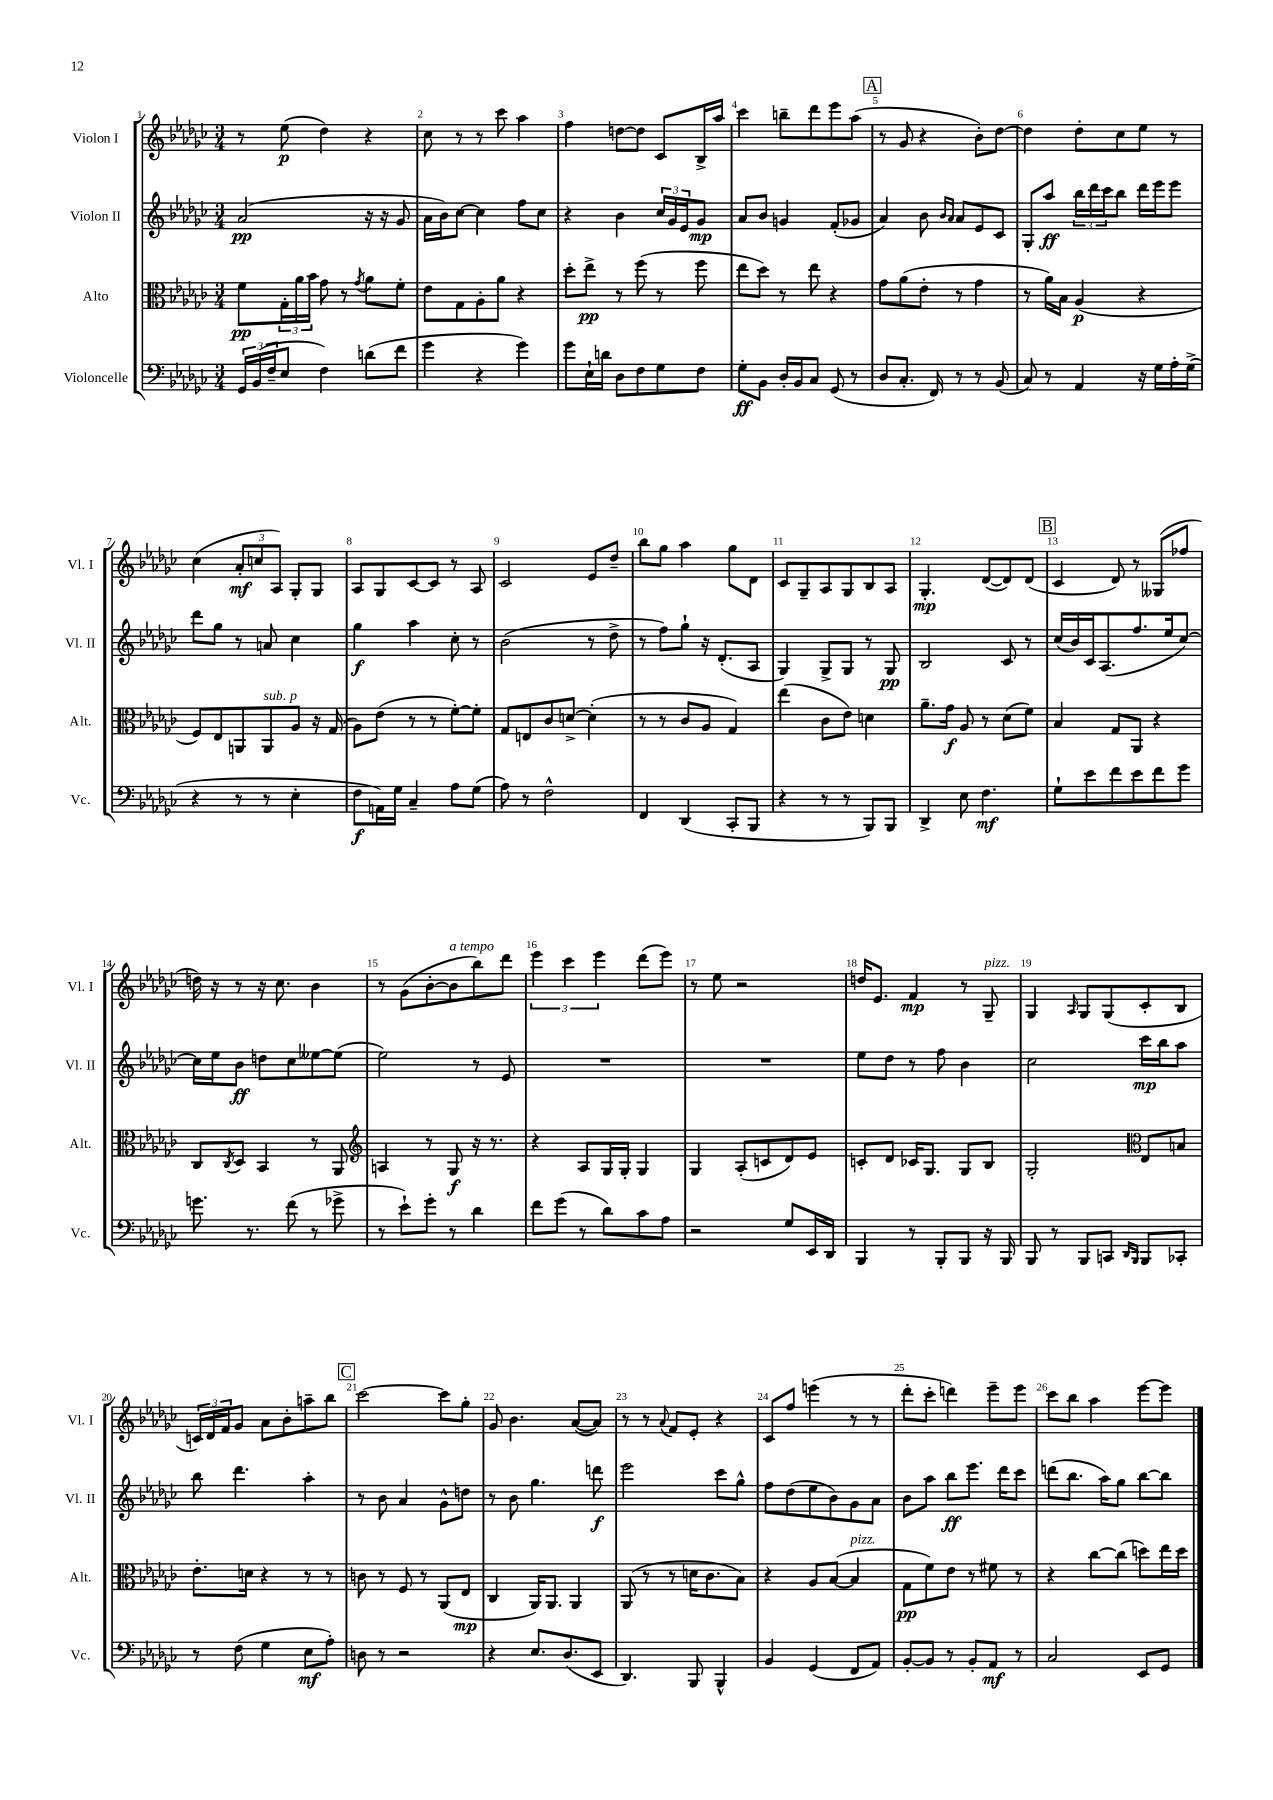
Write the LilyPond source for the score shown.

<<
\new StaffGroup <<
\new Staff = "s0" \with { instrumentName = "Violon I" shortInstrumentName = "Vl. I" } {
    \clef treble \key ges \major \numericTimeSignature \time 3/4
    r8 ees''8\p( des''4) r4 |
    ces''8 r8 r8 ces'''8 aes''4 |
    f''4 d''8~ d''8 ces'8 bes16-> aes''16 |
    ces'''4 b''8-- des'''8 ees'''8 aes''8( |
    \mark \markup { \box "A" } r8 ges'8 r4 bes'8-.) des''8~ |
    des''4 des''8-. ces''8 ees''8 r8 |
    ces''4( \tuplet 3/2 { aes'8-.\mf c''8 aes8) } ges8-. ges8 |
    aes8 ges8 ces'8~ ces'8 r8 aes8 |
    ces'2 ees'8 des''8-- |
    bes''8 ges''8 aes''4 ges''8 des'8 |
    ces'8 ges8-- aes8 ges8 bes8 aes8 |
    ges4.-.\mp des'8~( des'8) des'8( |
    \mark \markup { \box "B" } ces'4 des'8) r8 geses8( fes''8 |
    d''16) r16 r8 r16 ces''8. bes'4 |
    r8 ges'8( bes'8~-. bes'8^\markup { \italic "a tempo" } bes''8) des'''8 |
    \tuplet 3/2 { ees'''4 ces'''4 ees'''4 } des'''8( ees'''8) |
    r8 ees''8 r2 |
    d''16 ees'8. f'4\mp r8 ges8--^\markup { \italic "pizz." } |
    ges4 \grace { aes16 } ges8 ges8( ces'8-. bes8 |
    \tuplet 3/2 { c'16) des'16 f'16 } ges'8 aes'8 bes'8-. a''8-- bes''8 |
    \mark \markup { \box "C" } ces'''2~ ces'''8 ges''8-. |
    ges'8 bes'4. aes'8~( aes'8) |
    r8 r8 \appoggiatura { aes'8 } f'8 ees'8-. r4 |
    ces'8 f''8 e'''4( r8 r8 |
    des'''8-. ces'''8-. d'''4) ees'''8-- ees'''8 |
    ces'''8 bes''8 aes''4 ees'''8~ ees'''8 \bar "|." |
}
\new Staff = "s1" \with { instrumentName = "Violon II" shortInstrumentName = "Vl. II" } {
    \clef treble \key ges \major \numericTimeSignature \time 3/4
    aes'2\pp( r16 r16 ges'8 |
    aes'16 bes'16) ces''8~ ces''4 f''8 ces''8 |
    r4 bes'4 \tuplet 3/2 { ces''16 ges'16 ees'16 } ges'8\mp |
    aes'8 bes'8 g'4 f'8-.( ges'8 |
    \mark \markup { \box "A" } aes'4) bes'8 \grace { bes'16 aes'16 } aes'8 ees'8 ces'8 |
    ges8-. aes''8\ff \tuplet 3/2 { bes''16 des'''16 ces'''16 } bes''8 des'''16 ees'''16 ees'''8 |
    des'''8 ges''8 r8 a'8 ces''4 |
    ges''4\f aes''4 ces''8-. r8 |
    bes'2( r8 des''8-> |
    r8 f''8) ges''8-! r16 des'8.-.( aes8 |
    ges4) ges8-> ges8 r8 ges8\pp |
    bes2 ces'8 r8 |
    \mark \markup { \box "B" } ces''16( bes'16) ces'16 aes8.( f''8. ees''16 ces''8~) |
    ces''16 ees''16 bes'8\ff d''8 ces''8 eeses''8~ eeses''8( |
    ees''2) r8 ees'8 |
    R2. |
    R2. |
    ees''8 des''8 r8 f''8 bes'4 |
    ces''2 ces'''16\mp bes''16 aes''8 |
    bes''8 des'''4. aes''4-. |
    \mark \markup { \box "C" } r8 bes'8 aes'4 ges'8-^ d''8 |
    r8 bes'8 ges''4. d'''8\f |
    ees'''2 ces'''8 ges''8-^ |
    f''8 des''8( ees''8 bes'8) ges'8 aes'8 |
    bes'8 aes''8 bes''8\ff ees'''8. des'''16 ces'''8 |
    d'''8( bes''8. aes''16) ges''8 bes''8~ bes''8 \bar "|." |
}
\new Staff = "s2" \with { instrumentName = "Alto" shortInstrumentName = "Alt." } {
    \clef alto \key ges \major \numericTimeSignature \time 3/4
    f'8\pp \tuplet 3/2 { ges16-. aes'16 bes'16 } ges'8 r8 \acciaccatura { ges'8 } aes'8 f'8-. |
    ees'8 ges8 aes8-. aes'8 r4 |
    des''8-. ees''8->\pp r8 f''8( r8 f''8 |
    ees''8 des''8) r8 ees''8 r4 |
    \mark \markup { \box "A" } ges'8 aes'8( ees'8-. r8 ges'4 |
    r8 aes'16) bes16 aes4\p( r4 |
    f8) ees8 a,8 a,8^\markup { \italic "sub. p" } aes8 r16 ges16( |
    aes8) ees'8( r8 r8 f'8~-.) f'8-. |
    ges8 e8 ces'8 d'8~-> d'4-.( |
    r8 r8 ces'8 aes8 ges4) |
    ees''4( ces'8 ees'8) d'4 |
    aes'8.-- ges'16\f aes8 r8 des'8( f'8) |
    \mark \markup { \box "B" } bes4 ges8 aes,8 r4 |
    ces8 \acciaccatura { ces8 } des8 bes,4 r8 aes,8 |
    \clef treble a4 r8 ges8\f r16 r8. |
    r4 aes8 ges16 ges16-. ges4 |
    ges4 aes8-.( c'8 des'8) ees'8 |
    c'8-. des'8 ces'16 ges8. ges8 bes8 |
    ges2-. \clef alto ees8 b8 |
    ees'8.-. d'16 r4 r8 r8 |
    \mark \markup { \box "C" } c'8 r8 f8 r8 aes,8( ees8\mp |
    ces4 aes,16) aes,8. aes,4 |
    aes,8( r8 r8 d'16 ces'8. bes8) |
    r4 aes8 bes8~( bes4^\markup { \italic "pizz." } |
    ges8\pp f'8) ees'8 r8 fis'8 r8 |
    r4 ces''8~ ces''8( d''8) ees''16 d''16 \bar "|." |
}
\new Staff = "s3" \with { instrumentName = "Violoncelle" shortInstrumentName = "Vc." } {
    \clef bass \key ges \major \numericTimeSignature \time 3/4
    \tuplet 3/2 { ges,16 bes,16( f16-- } ees8 f4) d'8( f'8 |
    ges'4 r4 ges'4) |
    ges'8 ees16-! d'16 des8 f8 ges8 f8 |
    ges8-.\ff bes,8 des16-. bes,16 ces8 ges,8( r8 |
    \mark \markup { \box "A" } des8 ces8.-. f,16) r8 r8 bes,8( |
    ces8) r8 aes,4 r16 ges16 aes16-. ges16->( |
    r4 r8 r8 ees4-. |
    f8\f a,16) ges16 ces4-- aes8 ges8( |
    aes8) r8 f2-^ |
    f,4 des,4( ces,8-. bes,,8 |
    r4 r8 r8 bes,,8) bes,,8 |
    des,4-> ees8 f4.\mf |
    \mark \markup { \box "B" } ges8-! ees'8 f'8 ees'8 f'8 ges'8 |
    g'8. r8. f'8( r8 ges'8-> |
    r8 ees'8-!) ges'8-. r8 des'4 |
    f'8 ges'8( r8 des'8) ces'8 aes8 |
    r2 ges8 ees,16 des,16 |
    bes,,4 r8 bes,,8-. bes,,8 r16 bes,,16 |
    bes,,8 r8 bes,,8 c,8 \grace { des,16 bes,,16 } bes,,8 ces,8-. |
    r8 f8( ges4 ees8\mf aes8-.) |
    \mark \markup { \box "C" } d8 r8 r2 |
    r4 ees8. des8.( ees,8 |
    des,4.) bes,,8 bes,,4-^ |
    bes,4 ges,4( f,8 aes,8) |
    bes,8~-. bes,8 r8 bes,8-. aes,8\mf r8 |
    ces2 ees,8 ges,8 \bar "|." |
}
>>
>>
\layout { \context { \Score \override BarNumber.break-visibility = ##(#f #t #t) barNumberVisibility = #all-bar-numbers-visible } }
